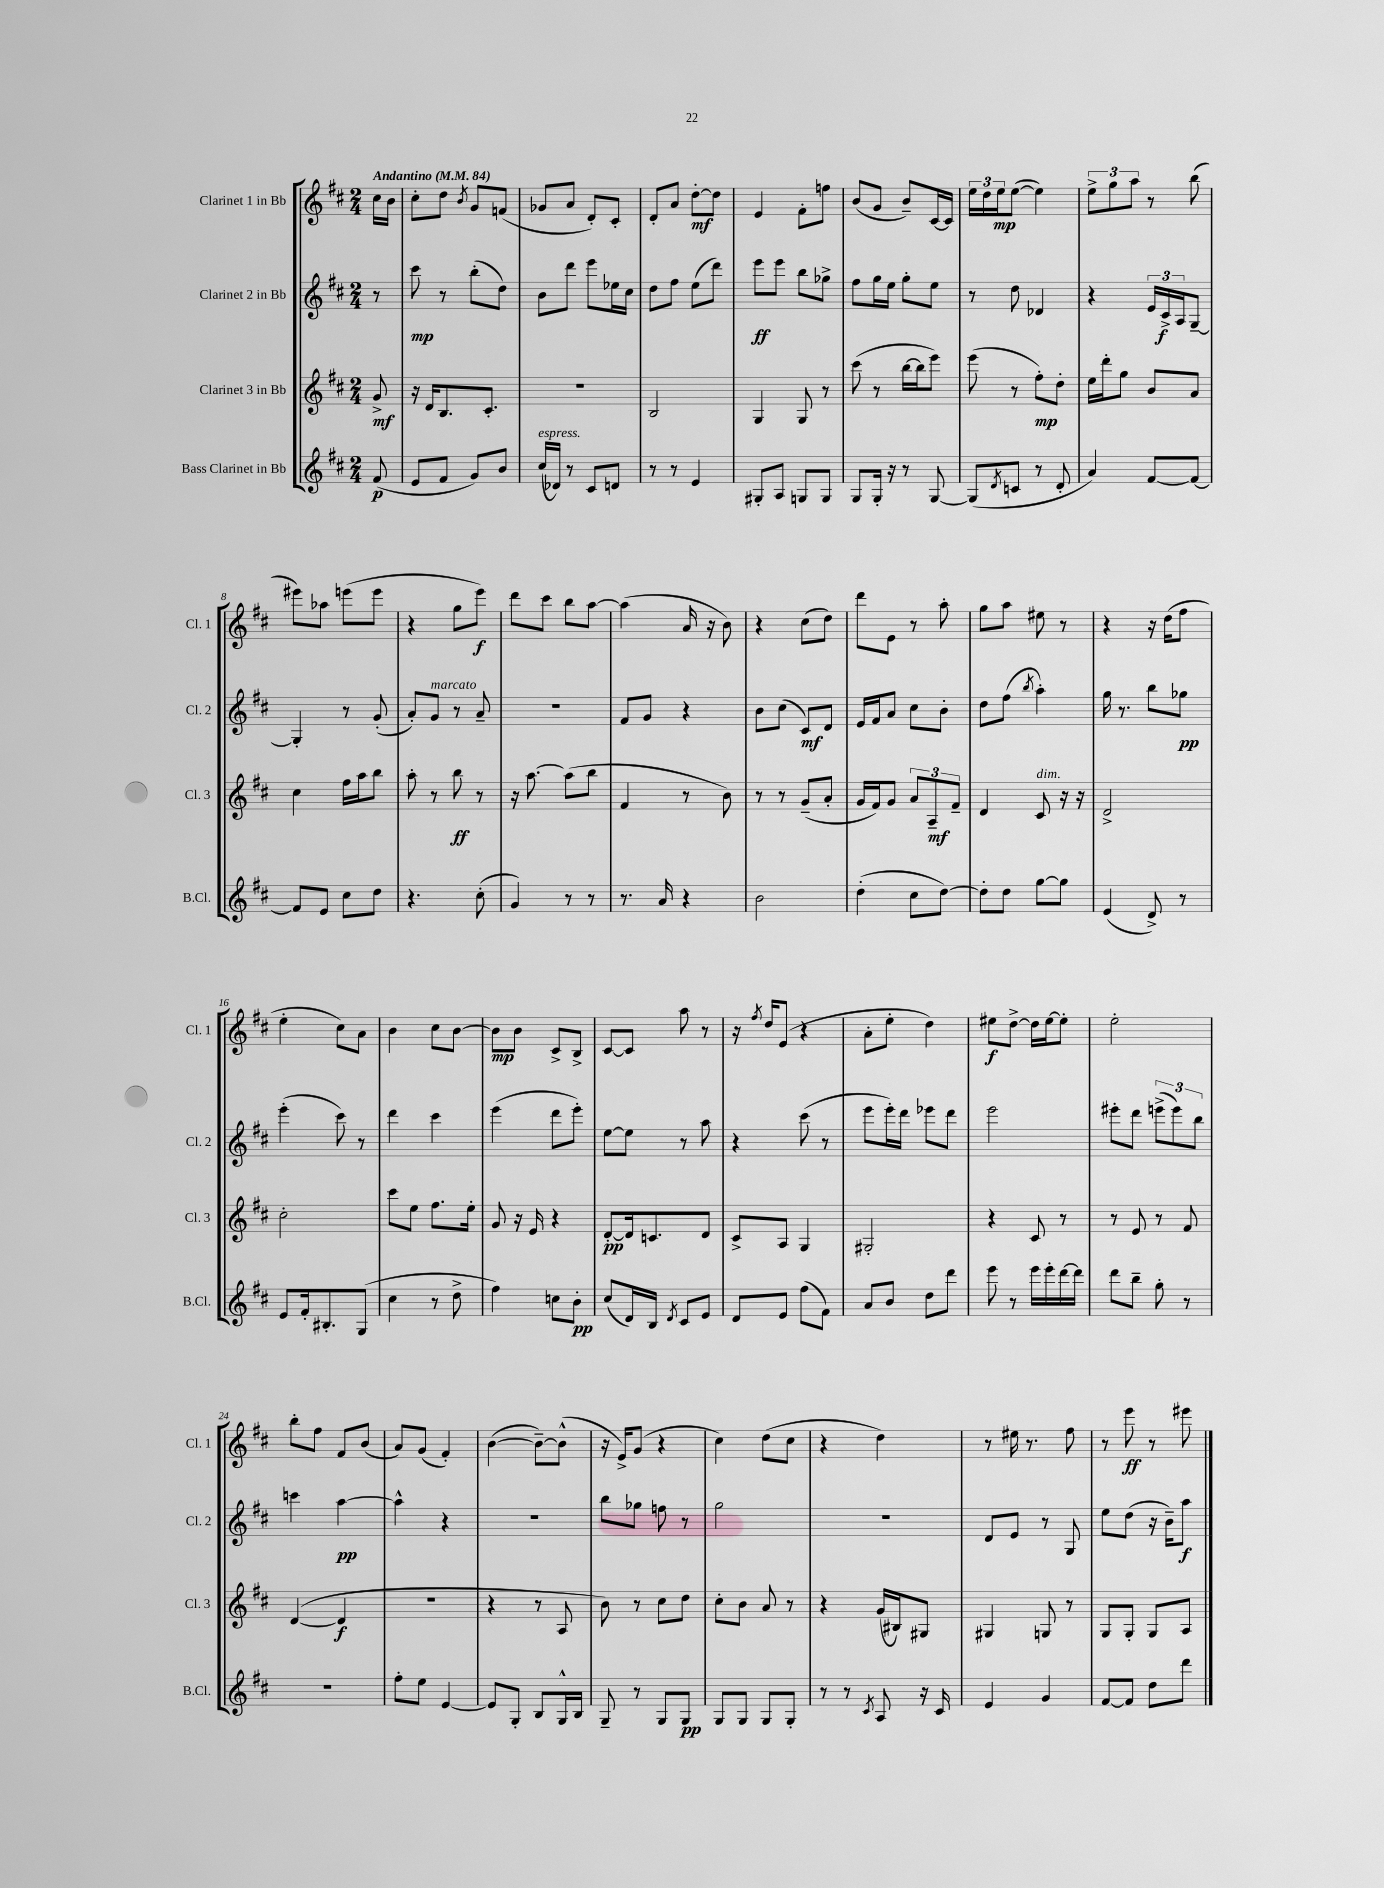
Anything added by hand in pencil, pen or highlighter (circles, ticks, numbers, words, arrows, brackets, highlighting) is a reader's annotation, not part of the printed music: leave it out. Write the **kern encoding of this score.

**kern	**kern	**kern	**kern
*staff4	*staff3	*staff2	*staff1
*clefG2	*clefG2	*clefG2	*clefG2
*k[f#c#]	*k[f#c#]	*k[f#c#]	*k[f#c#]
*M2/4	*M2/4	*M2/4	*M2/4
*MM84	*MM84	*MM84	*MM84
(8f#	8g^	8r	16cc#
.	.	.	16b
=	=	=	=
8e	16r	8ccc#	8cc#'
.	16d	.	.
8f#	8.B	8r	8dd
.	.	.	8qb
8g)	.	(8bb'	8g
.	8.c#'	.	.
8b	.	8dd)	(8f
=	=	=	=
(16cc#	2r	8b	8g-
16d-)	.	.	.
8r	.	8ddd	8a
8c#	.	8eee	8d')
8d	.	16ee-	8c#'
.	.	16cc#	.
=	=	=	=
8r	2B	8dd	8d'
8r	.	8ff#	8a
4e	.	(8ee	[8dd'
.	.	8ddd)	8dd]
=	=	=	=
8G#'	4G	8eee	4e
8A	.	8eee	.
8G	8G	8bb	8f#'
8G	8r	8gg-^	8ff
=	=	=	=
8G	(8ccc#	8ff#	(8b
16G'	8r	16gg	8g
16r	.	16ee	.
8r	[16bb	8gg'	8b~)
.	16bb]	.	.
[8G	8eee)	8ee	[16c#
.	.	.	16c#]
=	=	=	=
(8G]	(8eee	8r	24ee
.	.	.	24dd
.	.	.	24ee
8qd	.	.	.
8c	8r	8dd	([8ee
8r	8ff#')	4d-	4ee])
8d'	8dd'	.	.
=	=	=	=
4a)	16ee	4r	12ee^
.	16ddd'	.	.
.	.	.	12gg
.	8gg	.	.
.	.	.	12aa
[8f#	8b	24e	8r
.	.	24c#^	.
.	.	24A	.
8f#_	8a	[8G~	(8bb
=	=	=	=
8f#]	4cc#	4G']	8eee#)
8e	.	.	8aa-
8cc#	16ff#	8r	(8eee
.	16aa	.	.
8dd	8bb	(8g'	8eee
=	=	=	=
4.r	8aa'	8a')	4r
.	8r	8g	.
.	8bb	8r	8gg
(8cc#'	8r	8a~	8eee)
=	=	=	=
4g)	16r	2r	8ddd
.	[8.aa	.	.
.	.	.	8ccc#
8r	(8aa]	.	8bb
8r	8bb	.	[8aa
=	=	=	=
8.r	4f#	8f#	(4aa]
.	.	8g	.
16a	.	.	.
4r	8r	4r	16a
.	.	.	16r
.	8b)	.	8b)
=	=	=	=
2b	8r	8b	4r
.	8r	(8cc#	.
.	(8g~	8c#)	(8cc#
.	8a'	8d	8dd)
=	=	=	=
(4dd'	16g	16e	8ddd
.	16f#)	16f#	.
.	8g	8a	8e
8cc#	12a	8cc#	8r
.	12A~	.	.
[8dd)	.	8b'	8aa'
.	12f#~	.	.
=	=	=	=
8dd']	4d	8dd	8gg
8dd	.	(8ff#	8aa
.	.	8qbb	.
[8gg	8c#	4aa')	8ee#
8gg]	16r	.	8r
.	16r	.	.
=	=	=	=
(4e	2d^	16gg	4r
.	.	8.r	.
8d^)	.	8bb	16r
.	.	.	(16dd
8r	.	8gg-	8ff#
=	=	=	=
8e	2cc#'	(4eee'	4ee'
16f#'	.	.	.
8.B#'	.	.	.
.	.	8ccc#)	8cc#)
(8G	.	8r	8a
=	=	=	=
4cc#	8ccc#	4ddd	4b
.	8ee	.	.
8r	8.ff#	4ccc#	8cc#
8dd^	.	.	[8b
.	16ee'	.	.
=	=	=	=
4ff#)	8g	(4eee	8b]
.	16r	.	8b
.	16e	.	.
8cc	4r	8ddd	8c#^
8b'	.	8eee')	8B^
=	=	=	=
(8cc#	[8d'	[8ee	[8c#
16d)	16d]	8ee]	8c#]
16B	8.c	.	.
8qd	.	.	.
8c#	.	8r	8aa
8e	8d	8aa	8r
=	=	=	=
8d	8c#^	4r	16r
.	.	.	8qff#
.	.	.	16dd
8e	8A	.	(8e
(8ff#	4G	(8ccc#	4r
8f#)	.	8r	.
=	=	=	=
8a	2G#'	8eee	8a'
8b	.	16eee')	8ee'
.	.	16ddd	.
8dd	.	8eee-	4dd)
8ddd	.	8ddd	.
=	=	=	=
8eee	4r	2eee	8ee#
8r	.	.	[8dd^
16eee	8c#	.	16dd]
16eee'	.	.	[16ee#
[16ddd	8r	.	8ee#']
16ddd]	.	.	.
=	=	=	=
8ddd	8r	8eee#'	2ee'
8bb~	8e	8ddd	.
8gg'	8r	(12eee^	.
.	.	12eee)	.
8r	8f#	.	.
.	.	12bb	.
=	=	=	=
2r	([4d	4ccc	8bb'
.	.	.	8ff#
.	4d]	[4aa	8f#
.	.	.	(8b
=	=	=	=
8ff#'	2r	4aa^^]	8a)
8ee	.	.	(8g
[4e	.	4r	4f#')
=	=	=	=
8e]	4r	2r	([4b
8G'	.	.	.
8B	8r	.	8b~_)
16G^^	8A	.	(8b^^]
16B	.	.	.
=	=	=	=
8G~	8b)	8bb	16r
.	.	.	16e^)
8r	8r	8gg-	(8g
8G	8cc#	8ff	4r
8G	8dd	8r	.
=	=	=	=
8G	8cc#'	2gg	4cc#)
8G	8b	.	.
8G	8a	.	(8dd
8G'	8r	.	8cc#
=	=	=	=
8r	4r	2r	4r
8r	.	.	.
8qc#	.	.	.
8A	(16g	.	4dd)
.	16B#)	.	.
16r	8G#	.	.
16c#	.	.	.
=	=	=	=
4e	4G#	8d	8r
.	.	8e	16ee#
.	.	.	8.r
4g	8G	8r	.
.	8r	8G	8ff#
=	=	=	=
[8f#	8G	8ee	8r
8f#]	8G'	(8dd	8eee
8dd	8G	16r	8r
.	.	16b~)	.
8ddd	8A	8aa	8eee#
==	==	==	==
*-	*-	*-	*-
